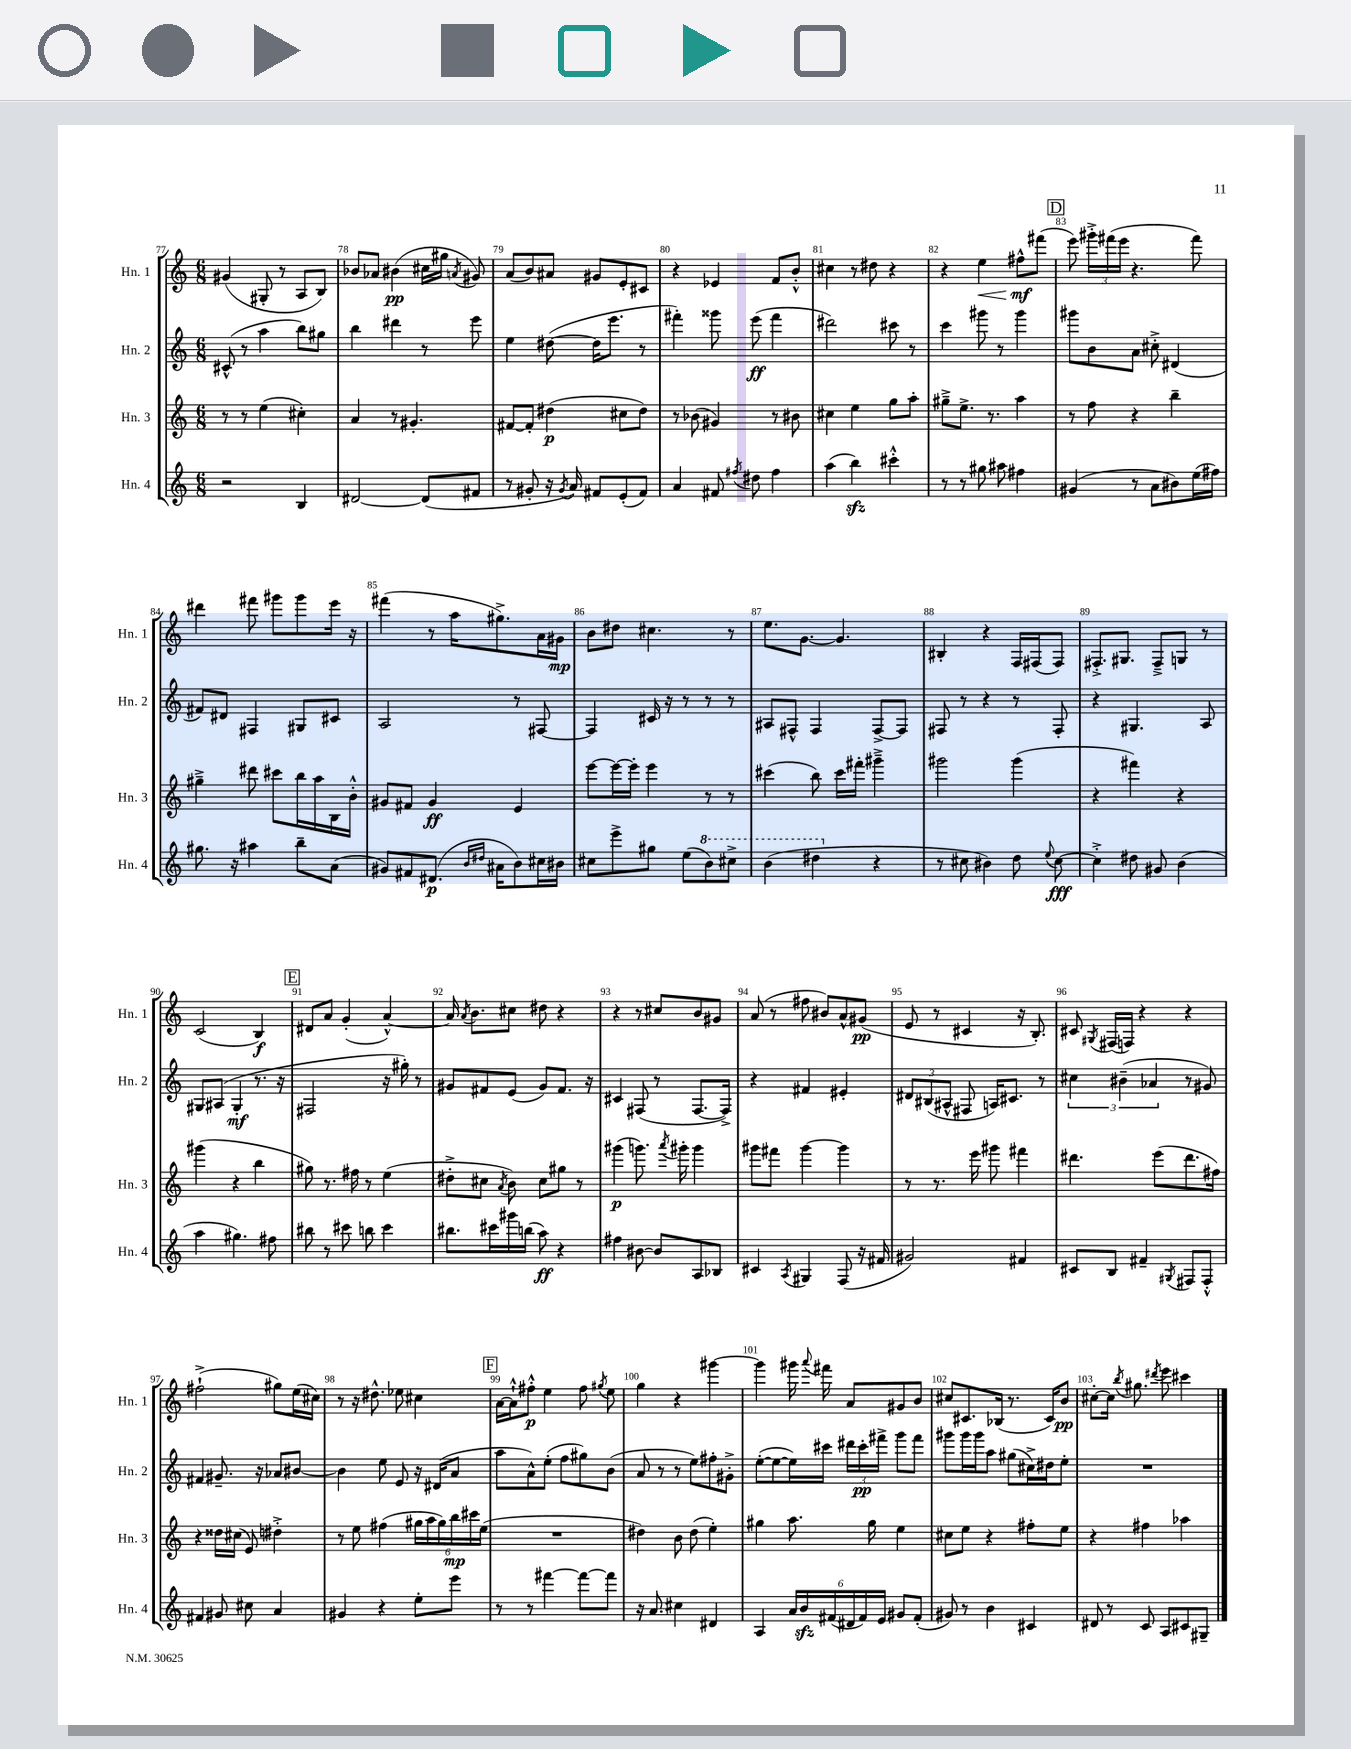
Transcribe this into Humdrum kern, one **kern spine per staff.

**kern	**kern	**kern	**kern
*staff4	*staff3	*staff2	*staff1
*clefG2	*clefG2	*clefG2	*clefG2
*k[]	*k[]	*k[]	*k[]
*M6/8	*M6/8	*M6/8	*M6/8
2r	8r	(8c#^^	(4g#
.	8r	8r	.
.	(4ee	4aa	8G#'
.	.	.	8r
4B	4cc#')	8bb)	8A
.	.	8gg#	8B)
=	=	=	=
[2d#	4a	4bb	8b-
.	.	.	8a-
.	8r	4ddd#	(4b#
.	4.g#'	.	.
(8d#]	.	8r	16cc#
.	.	.	16gg#
.	.	.	8qa
8f#	.	8eee	8g#)
=	=	=	=
8r	[8f#	4ee	(8a
8g#'	8f#']	.	8b)
16r	(4dd#	([8dd#	8a#
8qg#	.	.	.
16a)	.	.	.
8f#	.	16dd#]	8g#
.	.	8.eee	.
(8e'	8cc#	.	8e'
8f#)	8dd#)	8r	8c#
=	=	=	=
4a	8r	4fff#')	4r
.	(8b-	.	.
8f#	4g#)	8ggg##	4e-
8qff#	.	.	.
8dd#	.	(8eee	.
4ff#	8r	4fff#	8f
.	8b#	.	8b'^^
=	=	=	=
(4aa	4cc#	2ddd#)	4cc#
4bb)	4ee	.	8r
.	.	.	8dd#
4ccc#'^^	8gg	8ccc#	4r
.	8aa'	8r	.
=	=	=	=
8r	8gg#~^	4ccc	4r
8r	8.ee^	.	.
8gg#	.	8ggg#	4ee
.	8.r	.	.
8aa#	.	8r	.
4ff#	4aa	4ggg#	8ff#^^
.	.	.	(8fff#
=	=	=	=
(4g#	8r	8ggg#	8eee)
.	8ff	8b	24ggg#'^
.	.	.	(24fff#
.	.	.	24eee
8r	4r	8a	4.r
8a	.	8cc#'^	.
8b#)	4bb~	(4d#	.
(16ee	.	.	8fff#)
16ff#)	.	.	.
=	=	=	=
8.gg#	4gg#~^	8f#)	4ddd#
.	.	8d#	.
16r	.	.	.
4aa#	8ddd#	4F#	8fff#
.	8ccc#	.	8ggg#
8bb~	16bb	8G#	8ggg#
.	16aa	.	.
(8a	16B	8c#	16eee
.	16b'^^	.	16r
=	=	=	=
8g#)	8g#	2A	(4fff#
8f#	8f#	.	.
(8.d#	4g#	.	8r
.	.	.	16aa
16qqb	.	.	.
16qqdd#	.	.	.
16a#	.	.	8.gg#^)
8b)	4e	8r	.
16cc#	.	[8F#	16a
16b#	.	.	16g#
=	=	=	=
8cc#	[8eee	4F#]	8b
8eee^	16eee_	.	8dd#
.	16eee']	.	.
8gg#	4eee	16c#	4.cc#
.	.	16r	.
(8ee	.	8r	.
8bb)	8r	8r	.
8ccc#^	8r	8r	8r
=	=	=	=
(4bb	(4ccc#	8A#	8.ee
.	.	8F#^^	.
.	.	.	[8.g
4ddd#	8bb)	4F#	.
.	16ccc#	.	4.g]
.	16fff#'	.	.
4r	4ggg#~^	[8F#^	.
.	.	8F#]	.
=	=	=	=
8r	2ggg#	8F#	4B#'
8cc#	.	8r	.
4b#)	.	4r	4r
8dd	(4ggg#	8r	16F
.	.	.	(16F#
8qqee	.	.	.
[8cc#	.	8F#'	8F#)
=	=	=	=
4cc#'^]	4r	4r	8.F#'^
.	.	.	8.G#
8dd#	4fff#)	4.G#	.
8g#	.	.	8F#~^
(4b	4r	.	8G
.	.	8A	8r
=	=	=	=
4aa	(4ggg#	8G#	(2c
.	.	(8A#	.
4.gg#)	4r	4G#'	.
.	4bb	8.r	4B)
8ff#	.	.	.
.	.	16r	.
=	=	=	=
8bb#	8gg#)	2F#	8d#
8r	8.r	.	8a
8ccc#	.	.	(4g'
.	16ff#	.	.
8bb	8r	.	.
4ccc#	(4ee	16r	[4a^^)
.	.	16gg#')	.
.	.	8r	.
=	=	=	=
8.bb#	8dd#'^	8g#	16a]
.	.	.	8qa
.	.	.	8.b
.	8cc#	8f#	.
16ccc#	.	.	.
.	8qa	.	.
16ggg#	8b)	(8e	8cc#
(16bb	.	.	.
8aa)	8cc#	8g#)	8dd#
4r	8gg#	8.f#	4r
.	8r	.	.
.	.	16r	.
=	=	=	=
4ff#	(4ggg#	4c#	4r
[8b#	8.ggg)	(8F#	8r
8b#]	.	8r	8cc#
.	8qaaa	.	.
.	16ggg#'	.	.
8A	4ggg#	[8.F#	8b
8B-	.	.	8g#
.	.	16F#^])	.
=	=	=	=
4c#	8ggg#	4r	(8a
.	8fff#	.	8r
8qA	.	.	.
4G#	[4ggg#	4f#	8ff#
.	.	.	8b#)
(8F	4ggg#]	4e#'	8a^^
16r	.	.	(8g#
16f#	.	.	.
=	=	=	=
2g#)	8r	12d#	8e
.	.	(12B#	.
.	8.r	.	8r
.	.	12A#^^	.
.	.	8F#	4c#
.	16eee	.	.
.	8ggg#	16A)	.
.	.	8.c#	.
4f#	4fff#	.	16r
.	.	.	8.B')
.	.	8r	.
=	=	=	=
8c#	4.ddd#	6cc#	8c#
.	.	.	8qG#
8B	.	.	(16F#
.	.	(6b#~	.
.	.	.	16F)
4f#~	.	.	4r
.	.	6a-	.
.	(8eee	.	.
8qG#	.	.	.
8F#	8.ddd#	8r	4r
8F#'^^	.	8g#)	.
.	16ff#)	.	.
=	=	=	=
4f#	4r	4f#	(2ff#`^
8g#	16dd##	8.g#~	.
.	(16cc#	.	.
8cc#	8e)	.	.
.	.	16r	.
4a	4dd#'^	8a-	8gg#)
.	.	[8b#	(16ee
.	.	.	16cc#)
=	=	=	=
4g#	8r	4b#]	8r
.	8ee	.	16r
.	.	.	8.dd#^^
4r	(4ff#	8ee	.
.	.	8e	8ee-
8ee'	24gg#	16r	4cc#
.	24aa	.	.
.	.	(16d#	.
.	24gg#)	.	.
8eee	24bb	8a	.
.	24ccc#	.	.
.	(24ee	.	.
=	=	=	=
8r	2.r	8aa	[16a
.	.	.	16a`^^]
8r	.	8a^^)	8ff#'^^
[4fff#	.	(8ee'	4ee
.	.	8ff	.
8fff#_	.	8gg#)	8ff#
.	.	.	8qgg#
8fff#]	.	(8b	8ee
=	=	=	=
16r	4dd#)	8a	4gg
8.a	.	.	.
.	.	8r	.
4cc#	8b	8r	4r
.	(8dd#	8ee)	.
4d#	4ee')	8ff#'	[4ggg#
.	.	8g#'^	.
=	=	=	=
4A	4gg#	([8ee'	4ggg#]
.	.	8ee_	.
24a	8.aa	16ee])	16ggg#
24b	.	.	.
.	.	.	8qqaaa
.	.	16ccc#	16fff#
(24f#	.	.	.
24d#	.	24ddd#	8a
24f#)	.	24ccc#'	.
.	16gg#	.	.
24e	.	24fff#^	.
8g#	4ee	8ggg	8g#
(8f#'	.	8fff#	8b
=	=	=	=
8g#)	8cc#	8ggg#	8cc#
8r	8ee	16ggg#	8.c#
.	.	16ggg#	.
4b	4r	8aa	.
.	.	.	(16B-
.	.	(8gg#	8.r
4c#	8ff#'	16cc#^)	.
.	.	16dd#	16c#)
.	8ee	8ee'	8b
=	=	=	=
8d#	4r	2.r	[8cc#'
8r	.	.	16cc#]
.	.	.	8qbb
.	.	.	8.gg#
8c	4ff#	.	.
.	.	.	8qddd#
8A	.	.	8eee
8c#	4aa-	.	4ccc#
8G#~	.	.	.
==	==	==	==
*-	*-	*-	*-
